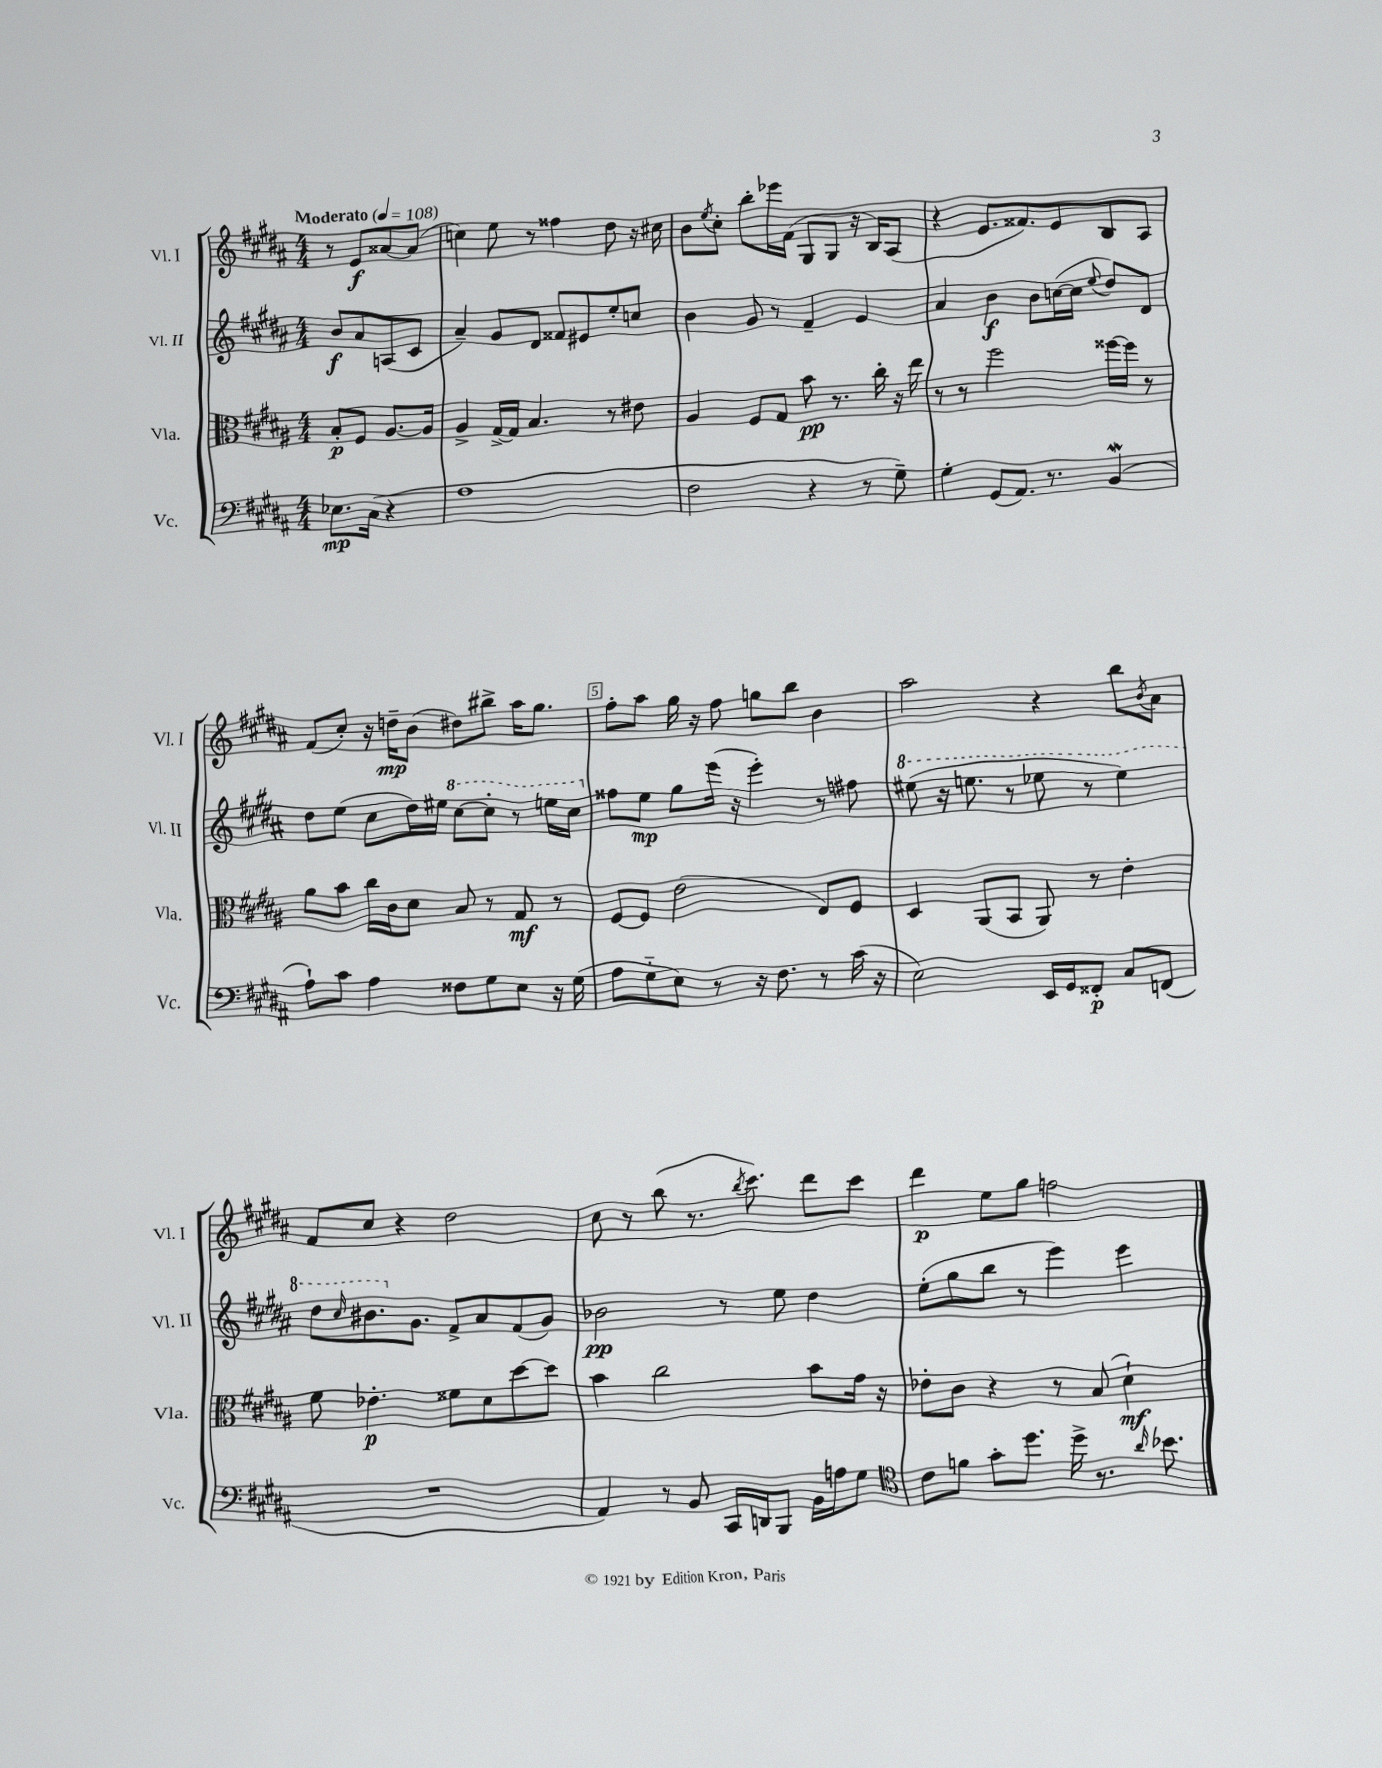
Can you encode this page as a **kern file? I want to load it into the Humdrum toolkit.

**kern	**kern	**kern	**kern
*staff4	*staff3	*staff2	*staff1
*clefF4	*clefC3	*clefG2	*clefG2
*k[f#c#g#d#a#]	*k[f#c#g#d#a#]	*k[f#c#g#d#a#]	*k[f#c#g#d#a#]
*M4/4	*M4/4	*M4/4	*M4/4
*MM108	*MM108	*MM108	*MM108
8.E-\L	8B'/L	8b/L	8r
.	8F#/J	8a#/	8e/L
(16C#\Jk	.	.	.
4r	[8.A#/L	(8A/	[8a##/
.	.	8c#/J	(8a##/]J
.	16A#/]Jk	.	.
=	=	=	=
1A#	4A#^/	4a#~/)	4cc\)
.	[16G#^/LL	8g#/L	8ee\
.	16G#/]JJ	.	.
.	4.B/	8d#/J	8r
.	.	8f##/L	4ff##\
.	.	8e#/	.
.	8r	8ee'/	8dd#\
.	8e#\	8cc/J	16r
.	.	.	16cc#\
=	=	=	=
2F#\	4A#/	4b\	8b\L
.	.	.	8qee/
.	.	.	8cc#'\J
.	8F#/L	8g#/	8bb'\L
.	8G#/J	8r	16eee-\L
.	.	.	(16f#\JJ
4r	8b\	4f#~/	8G#/L
.	8.r	.	8G#/J
8r	.	4e/	16r
.	16cc#'\	.	16B/LK)
8G#~\)	16r	.	(8A#/J
.	16ee\	.	.
=	=	=	=
4G#'\	8r	4a#/	4r
.	8r	.	.
(8GG#/L	2ff#\	4b\	8.e/L
8.AA#/J)	.	.	.
.	.	.	8.f##/)
.	.	8b\L	.
8.r	.	.	.
.	.	([16cc\L	8e/
.	.	16cc\]JJ	.
.	.	8qqee/	.
(4BB/	[16ff##\LL	8dd#/L)	8B/
.	16ff##\]JJ	.	.
.	8r	8d#/J	8A#/J
=	=	=	=
8A#`\L)	8a#\L	8dd#\L	(8f#/L
8c#\J	8b\J	(8ee\J	8cc#'/J)
4A#\	16cc#\LL	8cc#\L	16r
.	16c#\J	.	16dd~\LK
.	8d#\J	16dd#\L)	(8b\J
.	.	16ee#\JJ	.
8F##\L	8B/	[8ccc#\L	8dd#\L)
8G#\	8r	8ccc#'\]J	8bb#^\J
8E\J	8G#/	8r	16aa#\LK
.	.	.	8.gg#\J
16r	8r	16eee\LL	.
(16G#\	.	16ccc#\JJ	.
=	=	=	=
8A#\L	[8F#/L	8ff##\L	8ff#'\L
8G#'~\	8F#/]J	8ee\J	8aa#\J
8E\J)	(2e\	8gg#\L	16gg#\
.	.	.	16r
8r	.	(16eee\Jk	8ff#\
.	.	16r	.
16r	.	4eee'\)	8gg\L
8.F#\	.	.	.
.	.	.	8bb\J
8r	8E/L)	8r	4b\
(16c#\	8F#/J	8ff#\	.
16r	.	.	.
=	=	=	=
2E\)	4D#/	(8eee#\	2aa#\
.	.	16r	.
.	.	8.eee\	.
.	(8AA#/L	.	.
.	8BB/J	8r	.
16EE/LL	8AA#/)	8eee-\	4r
16GG#/J	.	.	.
8FF##'/J	8r	8r	.
8C#/L	4e'\	4eee-\)	8bb\L
.	.	.	8qb/
(8FF/J	.	.	8a#\J
=	=	=	=
1r	8f#\	8ddd#\L	8f#/L
.	.	16qqccc#/	.
.	4.e-'\	8.bb#\	8cc#/J
.	.	.	4r
.	.	8.g#\J	.
.	8f##\L	8f#^/L	2dd#\
.	8d#\	8a#/	.
.	[8dd#\	(8f#/	.
.	8dd#\]J	8g#/J)	.
=	=	=	=
4AA#/)	4b\	2b-\	8cc#\
.	.	.	8r
8r	2cc#\	.	(8bb\
8BB/	.	.	8.r
16CC#/LL	.	8r	.
.	.	.	8qbb/
16DD/J	.	.	8.ccc#\)
8BBB/J	.	8ee\	.
16BB\LL	8b\L	4dd#\	8ddd#\L
16A\J	.	.	.
8G#\J	16g#\Jk	.	8ccc#\J
.	16r	.	.
=	=	=	=
*clefC4	*	*	*
8c#\L	8e-'\L	(8ee'\L	4ddd#\
8f\J	8c#\J	8gg#\	.
8g#'\L	4r	8bb\J	8ee\L
8.dd#\J	.	8r	8gg#\J
.	8r	4eee\)	2ff\
16dd#^\	.	.	.
8.r	(8B/	.	.
.	4d#`\)	4eee\	.
16qqa#/	.	.	.
8.b-\	.	.	.
==	==	==	==
*-	*-	*-	*-
